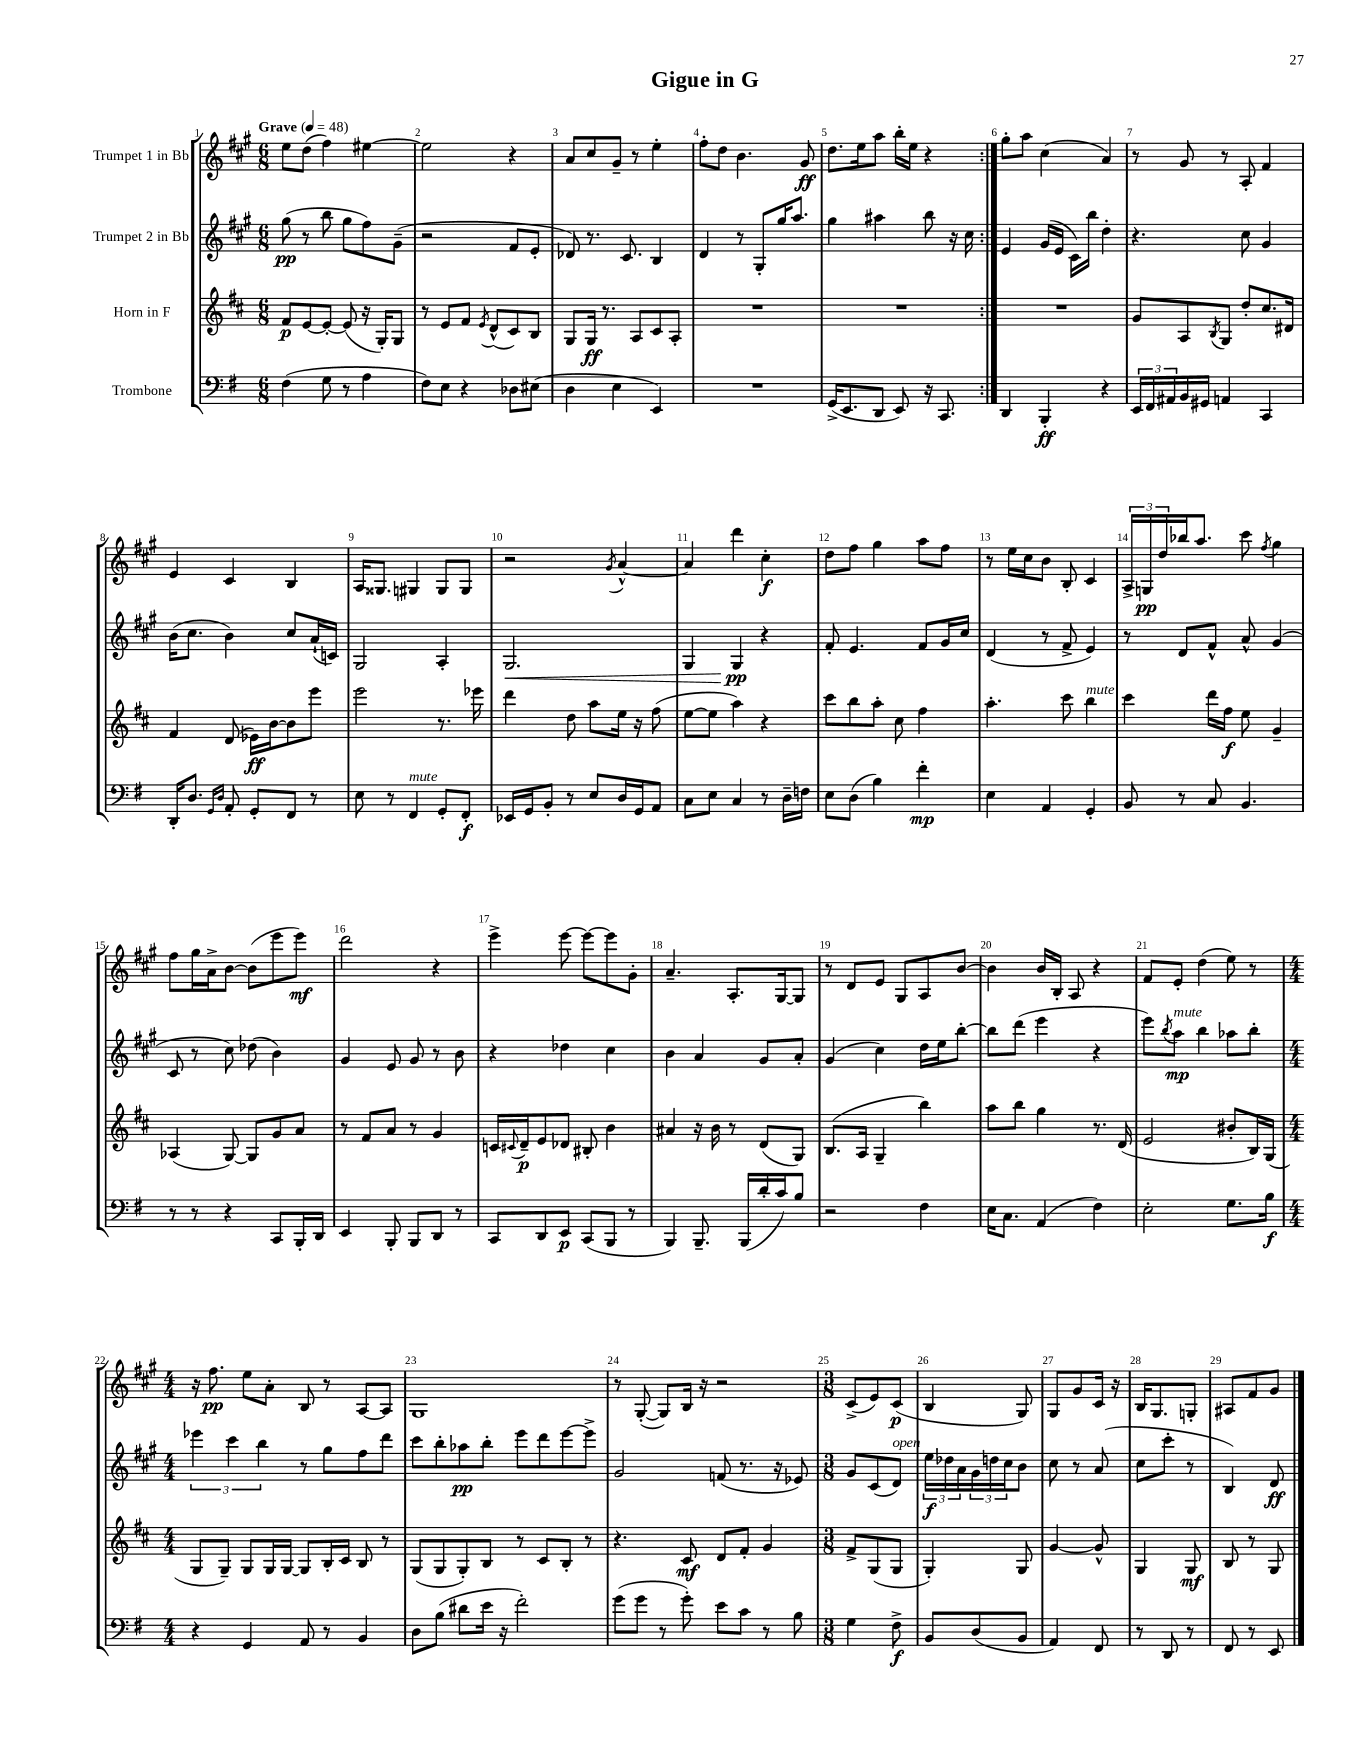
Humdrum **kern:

**kern	**dynam	**kern	**dynam	**kern	**dynam	**kern	**dynam
*part4	*part4	*part3	*part3	*part2	*part2	*part1	*part1
*staff4	*staff4	*staff3	*staff3	*staff2	*staff2	*staff1	*staff1
*I"Trombone	*	*I"Horn in F	*	*I"Trumpet 2 in Bb	*	*I"Trumpet 1 in Bb	*
*clefF4	*	*clefG2	*	*clefG2	*	*clefG2	*
*k[f#]	*	*k[f#c#]	*	*k[f#c#g#]	*	*k[f#c#g#]	*
*M6/8	*	*M6/8	*	*M6/8	*	*M6/8	*
*MM48	*	*MM48	*	*MM48	*	*MM48	*
=1	=1	=1	=1	=1	=1	=1	=1
!	!	!	!	!	!	!LO:TX:a:B:t=Grave	!
(4F#\	.	8f#/L	p	(8gg#\	pp	8ee\L	.
.	.	[8e/	.	8r	.	(8dd\J	.
8G\	.	8e'/J_	.	8bb\	.	4ff#\)	.
8r	.	(8e/]	.	8gg#\L	.	.	.
4A\	.	16r	.	8ff#\)	.	[4ee#X\	.
.	.	16G'/KL)	.	.	.	.	.
.	.	8G/J	.	(8g#~\J	.	.	.
=2	=2	=2	=2	=2	=2	=2	=2
8F#\L)	.	8r	.	2r	.	2ee#\]	.
8E\J	.	8e/L	.	.	.	.	.
4r	.	8f#/J	.	.	.	.	.
.	.	8qe/	.	.	.	.	.
.	.	(8d^^/L	.	.	.	.	.
8D-X\L	.	8c#/)	.	8f#/L	.	4r	.
(8E#X\J	.	8B/J	.	8e'/J	.	.	.
=3	=3	=3	=3	=3	=3	=3	=3
4D\	.	8G/L	.	8d-X/)	.	8a/L	.
.	.	16G/Jk	ff	8.r	.	8cc#/	.
.	.	8.r	.	.	.	.	.
4E\	.	.	.	.	.	8g#~/J	.
.	.	.	.	8.c#/	.	.	.
.	.	8A/L	.	.	.	8r	.
4EE/)	.	8c#/	.	4B/	.	4ee'\	.
.	.	8A'/J	.	.	.	.	.
=4	=4	=4	=4	=4	=4	=4	=4
2.r	.	2.r	.	4d/	.	8ff#'\L	.
.	.	.	.	.	.	8dd\J	.
.	.	.	.	8r	.	4.b\	.
.	.	.	.	8G#'/L	.	.	.
.	.	.	.	16gg#/K	.	.	.
.	.	.	.	8.aa/J	.	.	.
.	.	.	.	.	.	8g#/	ff
=5	=5	=5	=5	=5	=5	=5	=5
(16GG^/KL	.	2.r	.	4gg#\	.	8.dd\L	.
8.EE/	.	.	.	.	.	.	.
.	.	.	.	.	.	16ee\k	.
8DD/J	.	.	.	4aa#X\	.	8aa\J	.
8EE/)	.	.	.	.	.	16bb'\LL	.
.	.	.	.	.	.	16ee\JJ	.
16r	.	.	.	8bb\	.	4r	.
8.CC/	.	.	.	.	.	.	.
.	.	.	.	16r	.	.	.
.	.	.	.	16cc#\	.	.	.
=6:|!	=6:|!	=6:|!	=6:|!	=6:|!	=6:|!	=6:|!	=6:|!
4DD/	.	2.r	.	4e/	.	8gg#'\L	.
.	.	.	.	.	.	8aa\J	.
4BBB'/	ff	.	.	(16g#/LL	.	(4cc#\	.
.	.	.	.	16e/JJ	.	.	.
.	.	.	.	16c#\LL)	.	.	.
.	.	.	.	16bb\JJ	.	.	.
4r	.	.	.	4dd'\	.	4a/)	.
=7	=7	=7	=7	=7	=7	=7	=7
24EE/LL	.	8g/L	.	4.r	.	8r	.
24FF#/	.	.	.	.	.	.	.
24AA#X/	.	.	.	.	.	.	.
16BB/	.	8A/	.	.	.	8g#/	.
16GG#X/JJ	.	.	.	.	.	.	.
.	.	8qB/	.	.	.	.	.
4AAn/	.	8G/J	.	.	.	8r	.
.	.	8dd'/L	.	8cc#\	.	8A'/	.
4CC/	.	8.cc#/	.	4g#/	.	4f#/	.
.	.	16d#X/Jk	.	.	.	.	.
!!LO:LB:g=z
=8	=8	=8	=8	=8	=8	=8	=8
16DD'/KL	.	4f#/	.	(16b\KL	.	4e/	.
8.D/J	.	.	.	8.cc#\J	.	.	.
16qqGG/LL	.	.	.	.	.	.	.
16qqD/JJ	.	.	.	.	.	.	.
8AA'/	.	(8d/	.	4b\)	.	4c#/	.
8GG'/L	.	16e-X\LL)	ff	.	.	.	.
.	.	[16b\J	.	.	.	.	.
8FF#/J	.	8b\]	.	8cc#/L	.	4B/	.
8r	.	8eee\J	.	(16a`/L	.	.	.
.	.	.	.	16cn/JJ)	.	.	.
=9	=9	=9	=9	=9	=9	=9	=9
8E\	.	2eee\	.	2G#/	.	16A/KL	.
.	.	.	.	.	.	8.G##X/J	.
8r	.	.	.	.	.	.	.
!LO:TX:a:i:t=mute	!	!	!	!	!	!	!
4FF#/	.	.	.	.	.	4G#X/	.
8GG'/L	.	8.r	.	4A'/	.	8G#/L	.
8FF#'/J	f	.	.	.	.	8G#/J	.
.	.	16eee-X\	.	.	.	.	.
=10	=10	=10	=10	=10	=10	=10	=10
!	!	!	!	!	!LO:HP:b	!	!
16EE-X/LL	.	4ddd\	.	2.G#/	<	2r	.
16GG/J	.	.	.	.	.	.	.
8BB'/J	.	.	.	.	.	.	.
8r	.	8dd\	.	.	.	.	.
8E/L	.	8aa\L	.	.	.	.	.
.	.	.	.	.	.	8qg#/	.
16D/L	.	16ee\Jk	.	.	.	[4a^^/	.
16GG/J	.	16r	.	.	.	.	.
8AA/J	.	(8ff#\	.	.	.	.	.
=11	=11	=11	=11	=11	=11	=11	=11
8C\L	.	[8ee\L	.	4G#/	.	4a/]	.
8E\J	.	8ee\J]	.	.	.	.	.
4C/	.	4aa\)	.	4G#/	pp	4ddd\	.
8r	.	4r	.	4r	[	4cc#'\	f
16D~\LL	.	.	.	.	.	.	.
16Fn\JJ	.	.	.	.	.	.	.
=12	=12	=12	=12	=12	=12	=12	=12
8E\L	.	8ccc#\L	.	8f#'/	.	8dd\L	.
(8D\J	.	8bb\	.	4.e/	.	8ff#\J	.
4B\)	.	8aa'\J	.	.	.	4gg#\	.
.	.	8cc#\	.	.	.	.	.
4f#'\	mp	4ff#\	.	8f#/L	.	8aa\L	.
.	.	.	.	16g#/L	.	8ff#\J	.
.	.	.	.	16cc#/JJ	.	.	.
=13	=13	=13	=13	=13	=13	=13	=13
4E\	.	4.aa'\	.	(4d/	.	8r	.
.	.	.	.	.	.	16ee\LL	.
.	.	.	.	.	.	16cc#\J	.
4AA/	.	.	.	8r	.	8b\J	.
.	.	8ccc#\	.	8f#^/	.	8B'/	.
!	!	!LO:TX:a:i:t=mute	!	!	!	!	!
4GG'/	.	4bb\	.	4e/)	.	4c#/	.
=14	=14	=14	=14	=14	=14	=14	=14
8BB/	.	4ccc#\	.	8r	.	24A^/LL	.
.	.	.	.	.	.	24Gn/	pp
.	.	.	.	.	.	24dd/	.
8r	.	.	.	8d/L	.	16bb-X/J	.
.	.	.	.	.	.	8.aa/J	.
8C/	.	16ddd\LL	.	8f#^^/J	.	.	.
.	.	16ff#\JJ	f	.	.	.	.
4.BB/	.	8ee\	.	8a^^/	.	8ccc#\	.
.	.	.	.	.	.	8qff#/	.
.	.	4g~/	.	(4g#/	.	4gg#\	.
!!LO:LB:g=z
=15	=15	=15	=15	=15	=15	=15	=15
8r	.	(4A-X/	.	8c#/	.	8ff#\L	.
8r	.	.	.	8r	.	16gg#\L	.
.	.	.	.	.	.	16a^\J	.
4r	.	[8G/)	.	8cc#\)	.	[8b\J	.
.	.	8G/L]	.	(8dd-X\	.	(8b\L]	.
8CC/L	.	8g/	.	4b\)	.	8eee\	.
16BBB'/L	.	8a/J	.	.	.	8eee\J)	mf
16DD/JJ	.	.	.	.	.	.	.
=16	=16	=16	=16	=16	=16	=16	=16
4EE/	.	8r	.	4g#/	.	2ddd\	.
.	.	8f#/L	.	.	.	.	.
8BBB'/	.	8a/J	.	8e/	.	.	.
8BBB/L	.	8r	.	8g#/	.	.	.
8DD/J	.	4g/	.	8r	.	4r	.
8r	.	.	.	8b\	.	.	.
=17	=17	=17	=17	=17	=17	=17	=17
8CC/L	.	16cn/LL	.	4r	.	4eee^\	.
.	.	8qqc#X/	.	.	.	.	.
.	.	16d~/J	p	.	.	.	.
8DD/	.	8e/	.	.	.	.	.
8EE/J	p	8d-X/J	.	4dd-X\	.	[8eee\	.
(8CC/L	.	8B#X'/	.	.	.	8eee\L_	.
8BBB/J	.	4b\	.	4cc#\	.	8eee\]	.
8r	.	.	.	.	.	8g#'\J	.
=18	=18	=18	=18	=18	=18	=18	=18
4BBB/)	.	4a#X/	.	4b\	.	4.a~/	.
8.BBB~/	.	16r	.	4a/	.	.	.
.	.	16b\	.	.	.	.	.
.	.	8r	.	.	.	8.A'/L	.
(16BBB/LL	.	.	.	.	.	.	.
16d'/	.	(8d/L	.	8g#/L	.	.	.
16c/J)	.	.	.	.	.	[16G#/k	.
8B/J	.	8G/J)	.	8a'/J	.	8G#/J]	.
=19	=19	=19	=19	=19	=19	=19	=19
2r	.	(8.B/L	.	(4g#/	.	8r	.
.	.	.	.	.	.	8d/L	.
.	.	16A/Jk	.	.	.	.	.
.	.	4G~/	.	4cc#\)	.	8e/J	.
.	.	.	.	.	.	8G#/L	.
4F#\	.	4bb\)	.	16dd\LL	.	8A/	.
.	.	.	.	16ee\J	.	.	.
.	.	.	.	[8bb'\J	.	[8b/J	.
=20	=20	=20	=20	=20	=20	=20	=20
16E\KL	.	8aa\L	.	8bb\L]	.	4b\]	.
8.C\J	.	.	.	.	.	.	.
.	.	8bb\J	.	(8ddd\J	.	.	.
(4AA/	.	4gg\	.	4eee\	.	16b/LL	.
.	.	.	.	.	.	16B'/JJ	.
.	.	.	.	.	.	8A/	.
4F#\)	.	8.r	.	4r	.	4r	.
.	.	(16d/	.	.	.	.	.
=21	=21	=21	=21	=21	=21	=21	=21
2E'\	.	2e/	.	8eee\L)	.	8f#/L	.
.	.	.	.	8qbb/	.	.	.
!	!	!	!	!LO:TX:a:i:t=mute	!	!	!
.	.	.	.	8aa\J	mp	8e'/J	.
.	.	.	.	4bb\	.	(4dd\	.
8.G\L	.	8b#X'/L	.	8aa-X\L	.	8ee\)	.
.	.	16B/L)	.	8bb'\J	.	8r	.
16B\Jk	f	(16G/JJ	.	.	.	.	.
!!LO:LB:g=z
=22	=22	=22	=22	=22	=22	=22	=22
*M4/4	*	*M4/4	*	*M4/4	*	*M4/4	*
4r	.	8G/L	.	6eee-X\	.	16r	.
.	.	.	.	.	.	8.ff#\	pp
.	.	8G~/J)	.	.	.	.	.
.	.	.	.	6ccc#\	.	.	.
4GG/	.	8G/L	.	.	.	8ee\L	.
.	.	.	.	6bb\	.	.	.
.	.	16G/L	.	.	.	8a'\J	.
.	.	[16G/JJ	.	.	.	.	.
8AA/	.	8G/L]	.	8r	.	8B/	.
8r	.	16B'/L	.	8gg#\L	.	8r	.
.	.	16c#/JJ	.	.	.	.	.
4BB/	.	8B/	.	8ff#\	.	[8A/L	.
.	.	8r	.	8ddd\J	.	8A/J]	.
=23	=23	=23	=23	=23	=23	=23	=23
8D\L	.	(8G/L	.	8ccc#\L	.	1G#	.
(8B\J	.	8G/	.	8bb'\	.	.	.
8d#X\L	.	8G'/)	.	8aa-X\	pp	.	.
16e\Jk	.	8B/J	.	8bb'\J	.	.	.
16r	.	.	.	.	.	.	.
2f#'\)	.	8r	.	8eee\L	.	.	.
.	.	8c#/L	.	8ddd\	.	.	.
.	.	8B'/J	.	[8eee\	.	.	.
.	.	8r	.	8eee^\J]	.	.	.
=24	=24	=24	=24	=24	=24	=24	=24
(8g\L	.	4.r	.	2g#/	.	8r	.
8g\J	.	.	.	.	.	([8G#'/	.
8r	.	.	.	.	.	8G#/L])	.
8g'\)	.	8c#/	mf	.	.	16B/Jk	.
.	.	.	.	.	.	16r	.
8e\L	.	8d/L	.	(8fn/	.	2r	.
8c\J	.	8f#'/J	.	8.r	.	.	.
8r	.	4g/	.	.	.	.	.
.	.	.	.	16r	.	.	.
8B\	.	.	.	8e-X/)	.	.	.
=25	=25	=25	=25	=25	=25	=25	=25
*M3/8	*	*M3/8	*	*M3/8	*	*M3/8	*
4G\	.	8f#^/L	.	8g#/L	.	(8c#^/L	.
.	.	(8G/	.	(8c#/	.	8e/)	.
!	!	!	!	!LO:TX:a:i:t=open	!	!	!
8F#^\	f	8G/J	.	8d/J)	.	(8c#/J	p
=26	=26	=26	=26	=26	=26	=26	=26
8BB/L	.	4G'/)	.	24ee\LL	f	4B/	.
.	.	.	.	24dd-X\	.	.	.
.	.	.	.	24a\	.	.	.
(8D/	.	.	.	24g#\	.	.	.
.	.	.	.	24ddn\	.	.	.
.	.	.	.	24cc#\J	.	.	.
8BB/J	.	8G/	.	8b\J	.	8G#/)	.
=27	=27	=27	=27	=27	=27	=27	=27
4AA/)	.	[4g/	.	8cc#\	.	8G#/L	.
.	.	.	.	8r	.	8g#/	.
8FF#/	.	8g^^/]	.	(8a/	.	16c#/Jk	.
.	.	.	.	.	.	16r	.
=28	=28	=28	=28	=28	=28	=28	=28
8r	.	4G/	.	8cc#\L	.	16B/KL	.
.	.	.	.	.	.	8.G#/	.
8DD/	.	.	.	8ccc#'\J	.	.	.
8r	.	8G/	mf	8r	.	8Gn'/J	.
=29	=29	=29	=29	=29	=29	=29	=29
8FF#/	.	8B/	.	4B/)	.	8A#X/L	.
8r	.	8r	.	.	.	8f#/	.
8EE/	.	8G/	.	8d/	ff	8g#/J	.
==	==	==	==	==	==	==	==
*-	*-	*-	*-	*-	*-	*-	*-
